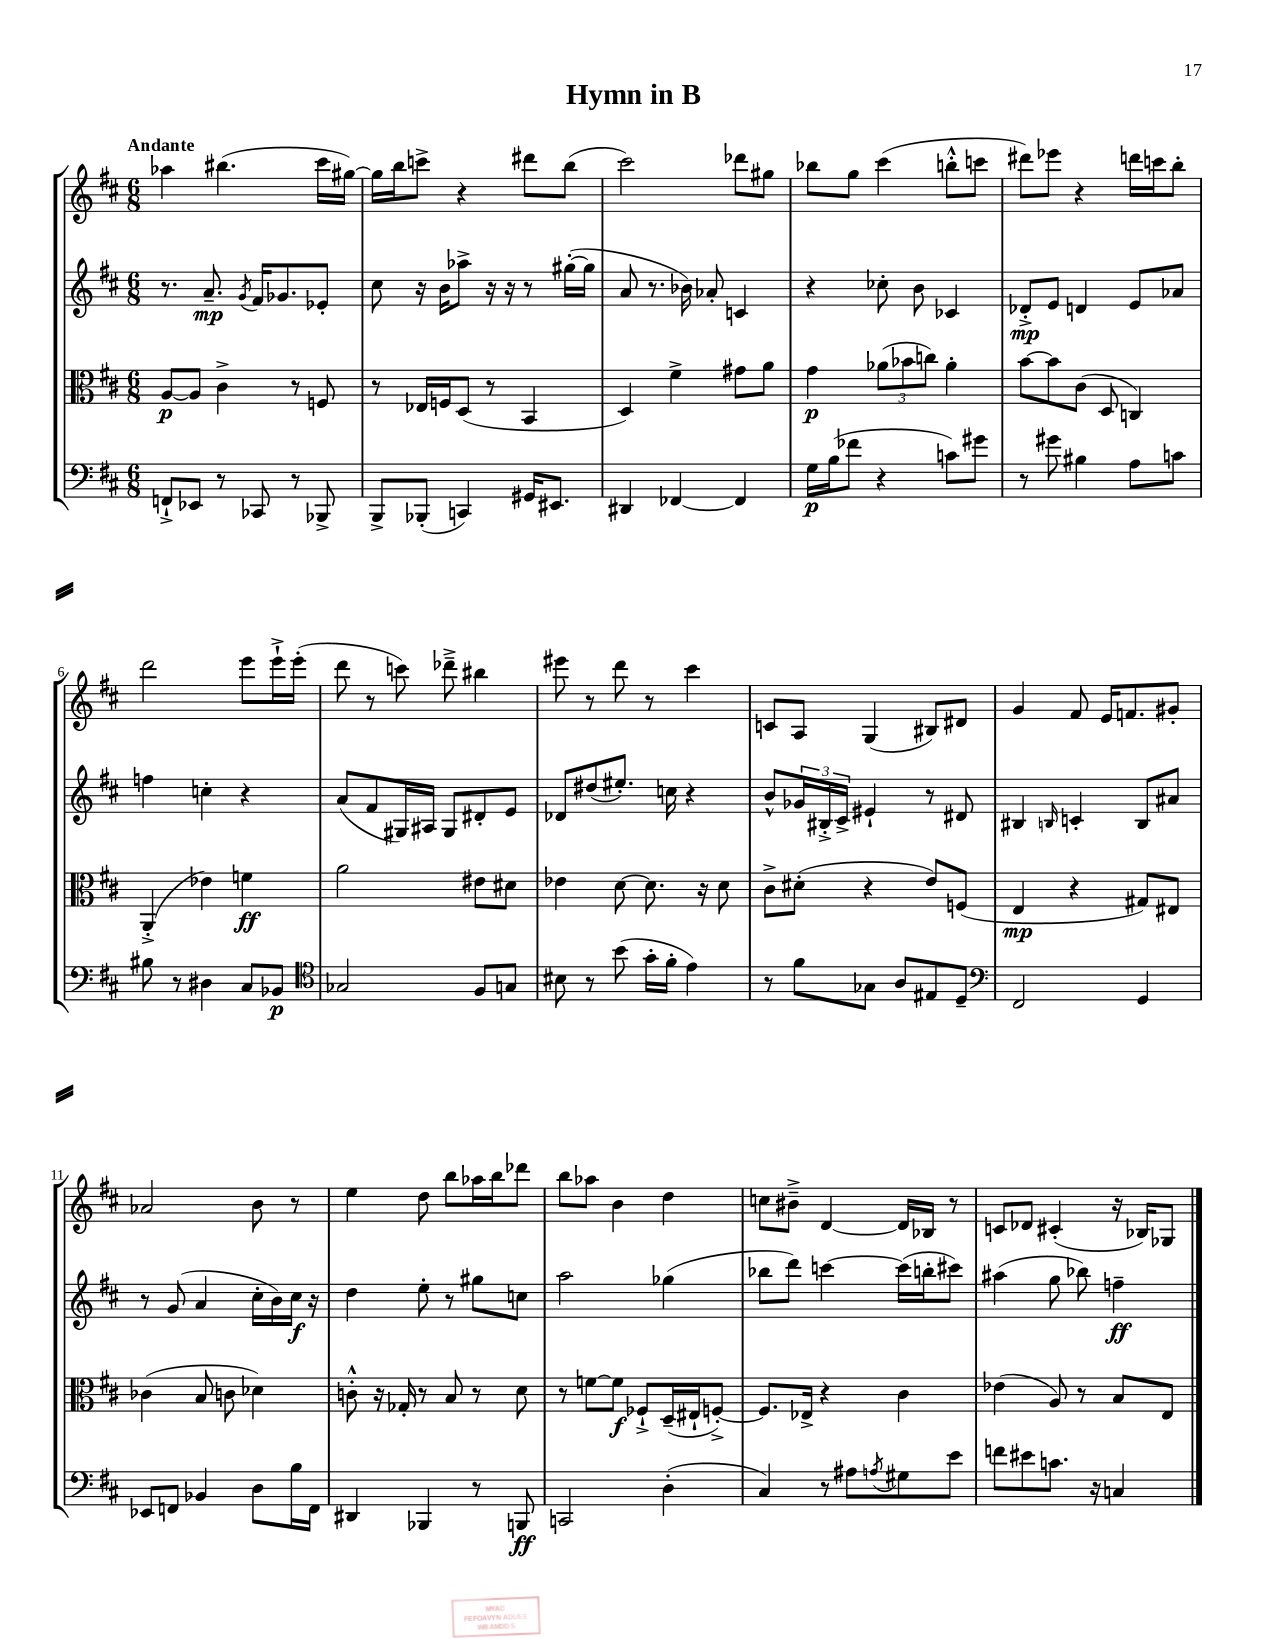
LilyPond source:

\header { title = "Hymn in B" }
<<
\new StaffGroup <<
\new Staff = "s0" {
    \clef treble \key d \major \numericTimeSignature \time 6/8 \tempo "Andante"
    aes''4 bis''4.( cis'''16 gis''16~) |
    gis''16 b''16 c'''8-> r4 dis'''8 b''8( |
    cis'''2) des'''8 gis''8 |
    bes''8 g''8 cis'''4( b''8-.-^ c'''8 |
    dis'''8) ees'''8 r4 d'''16 c'''16 b''8-. |
    d'''2 e'''8 e'''16-!-> e'''16-.( |
    d'''8 r8 c'''8) des'''8---> bis''4 |
    eis'''8 r8 d'''8 r8 cis'''4 |
    c'8 a8 g4( bis8) dis'8 |
    g'4 fis'8 e'16 f'8. gis'8-. |
    aes'2 b'8 r8 |
    e''4 d''8 b''8 aes''16 b''16 des'''8 |
    b''8 aes''8 b'4 d''4 |
    c''8 bis'8---> d'4~ d'16 bes16 r8 |
    c'8 des'8 cis'4-.( r16 bes16) ges8 \bar "|." |
}
\new Staff = "s1" {
    \clef treble \key d \major \numericTimeSignature \time 6/8
    r8. a'8.--\mp \acciaccatura { g'8 } fis'16 ges'8. ees'8-. |
    cis''8 r16 b'16 aes''8-> r16 r16 r8 gis''16~-.( gis''16 |
    a'8 r8. bes'16) aes'8-. c'4 |
    r4 ces''8-. b'8 ces'4 |
    des'8-.->\mp e'8 d'4 e'8 aes'8 |
    f''4 c''4-. r4 |
    a'8( fis'8 gis16) ais16 gis8 dis'8-. e'8 |
    des'8 dis''8( eis''8.-.) c''16 r4 |
    b'8-^ \tuplet 3/2 { ges'16 bis16-.-> cis'16-> } eis'4-! r8 dis'8 |
    bis4 \grace { b16 } c'4-. b8 ais'8 |
    r8 g'8( a'4 cis''16-. b'16) cis''16\f r16 |
    d''4 e''8-. r8 gis''8 c''8 |
    a''2 ges''4( |
    bes''8 d'''8) c'''4~ c'''16( b''16-. cis'''8) |
    ais''4( g''8 bes''8) f''4--\ff \bar "|." |
}
\new Staff = "s2" {
    \clef alto \key d \major \numericTimeSignature \time 6/8
    a8~\p a8 cis'4-> r8 f8 |
    r8 ees16 f16 d8( r8 b,4 |
    d4) fis'4-> gis'8 a'8 |
    g'4\p \tuplet 3/2 { aes'8( bes'8 c''8) } aes'4-. |
    b'8~ b'8 cis'8( d8 c4) |
    a,4-.->( ees'4) f'4\ff |
    a'2 eis'8 dis'8 |
    ees'4 d'8~ d'8. r16 d'8 |
    cis'8-> dis'8-.( r4 e'8) f8( |
    e4\mp r4 gis8) eis8 |
    ces'4( b8 c'8 des'4) |
    c'8-.-^ r16 ges16-. r8 b8 r8 d'8 |
    r8 f'8~ f'8\f fes8-!-> d16--( eis16-! f8~-.->) |
    f8. ees16-> r4 cis'4 |
    ees'4( a8) r8 b8 e8 \bar "|." |
}
\new Staff = "s3" {
    \clef bass \key d \major \numericTimeSignature \time 6/8
    f,8-!-> ees,8 r8 ces,8 r8 bes,,8-> |
    b,,8-> bes,,8-.( c,4) gis,16 eis,8. |
    dis,4 fes,4~ fes,4 |
    g16\p b16( fes'8 r4 c'8) gis'8 |
    r8 gis'8 bis4 a8 c'8 |
    bis8 r8 dis4 cis8 bes,8\p |
    \clef tenor ges2 fis8 g8 |
    bis8 r8 b'8( g'16-. fis'16-. e'4) |
    r8 fis'8 ges8 a8 eis8 d8-- |
    \clef bass fis,2 g,4 |
    ees,8 f,8 bes,4 d8 b16 f,16 |
    dis,4 bes,,4 r8 b,,8\ff |
    c,2 d4-.( |
    cis4) r8 ais8 \acciaccatura { a8 } gis8 e'8 |
    f'8 eis'8 c'8. r16 c4 \bar "|." |
}
>>
>>
